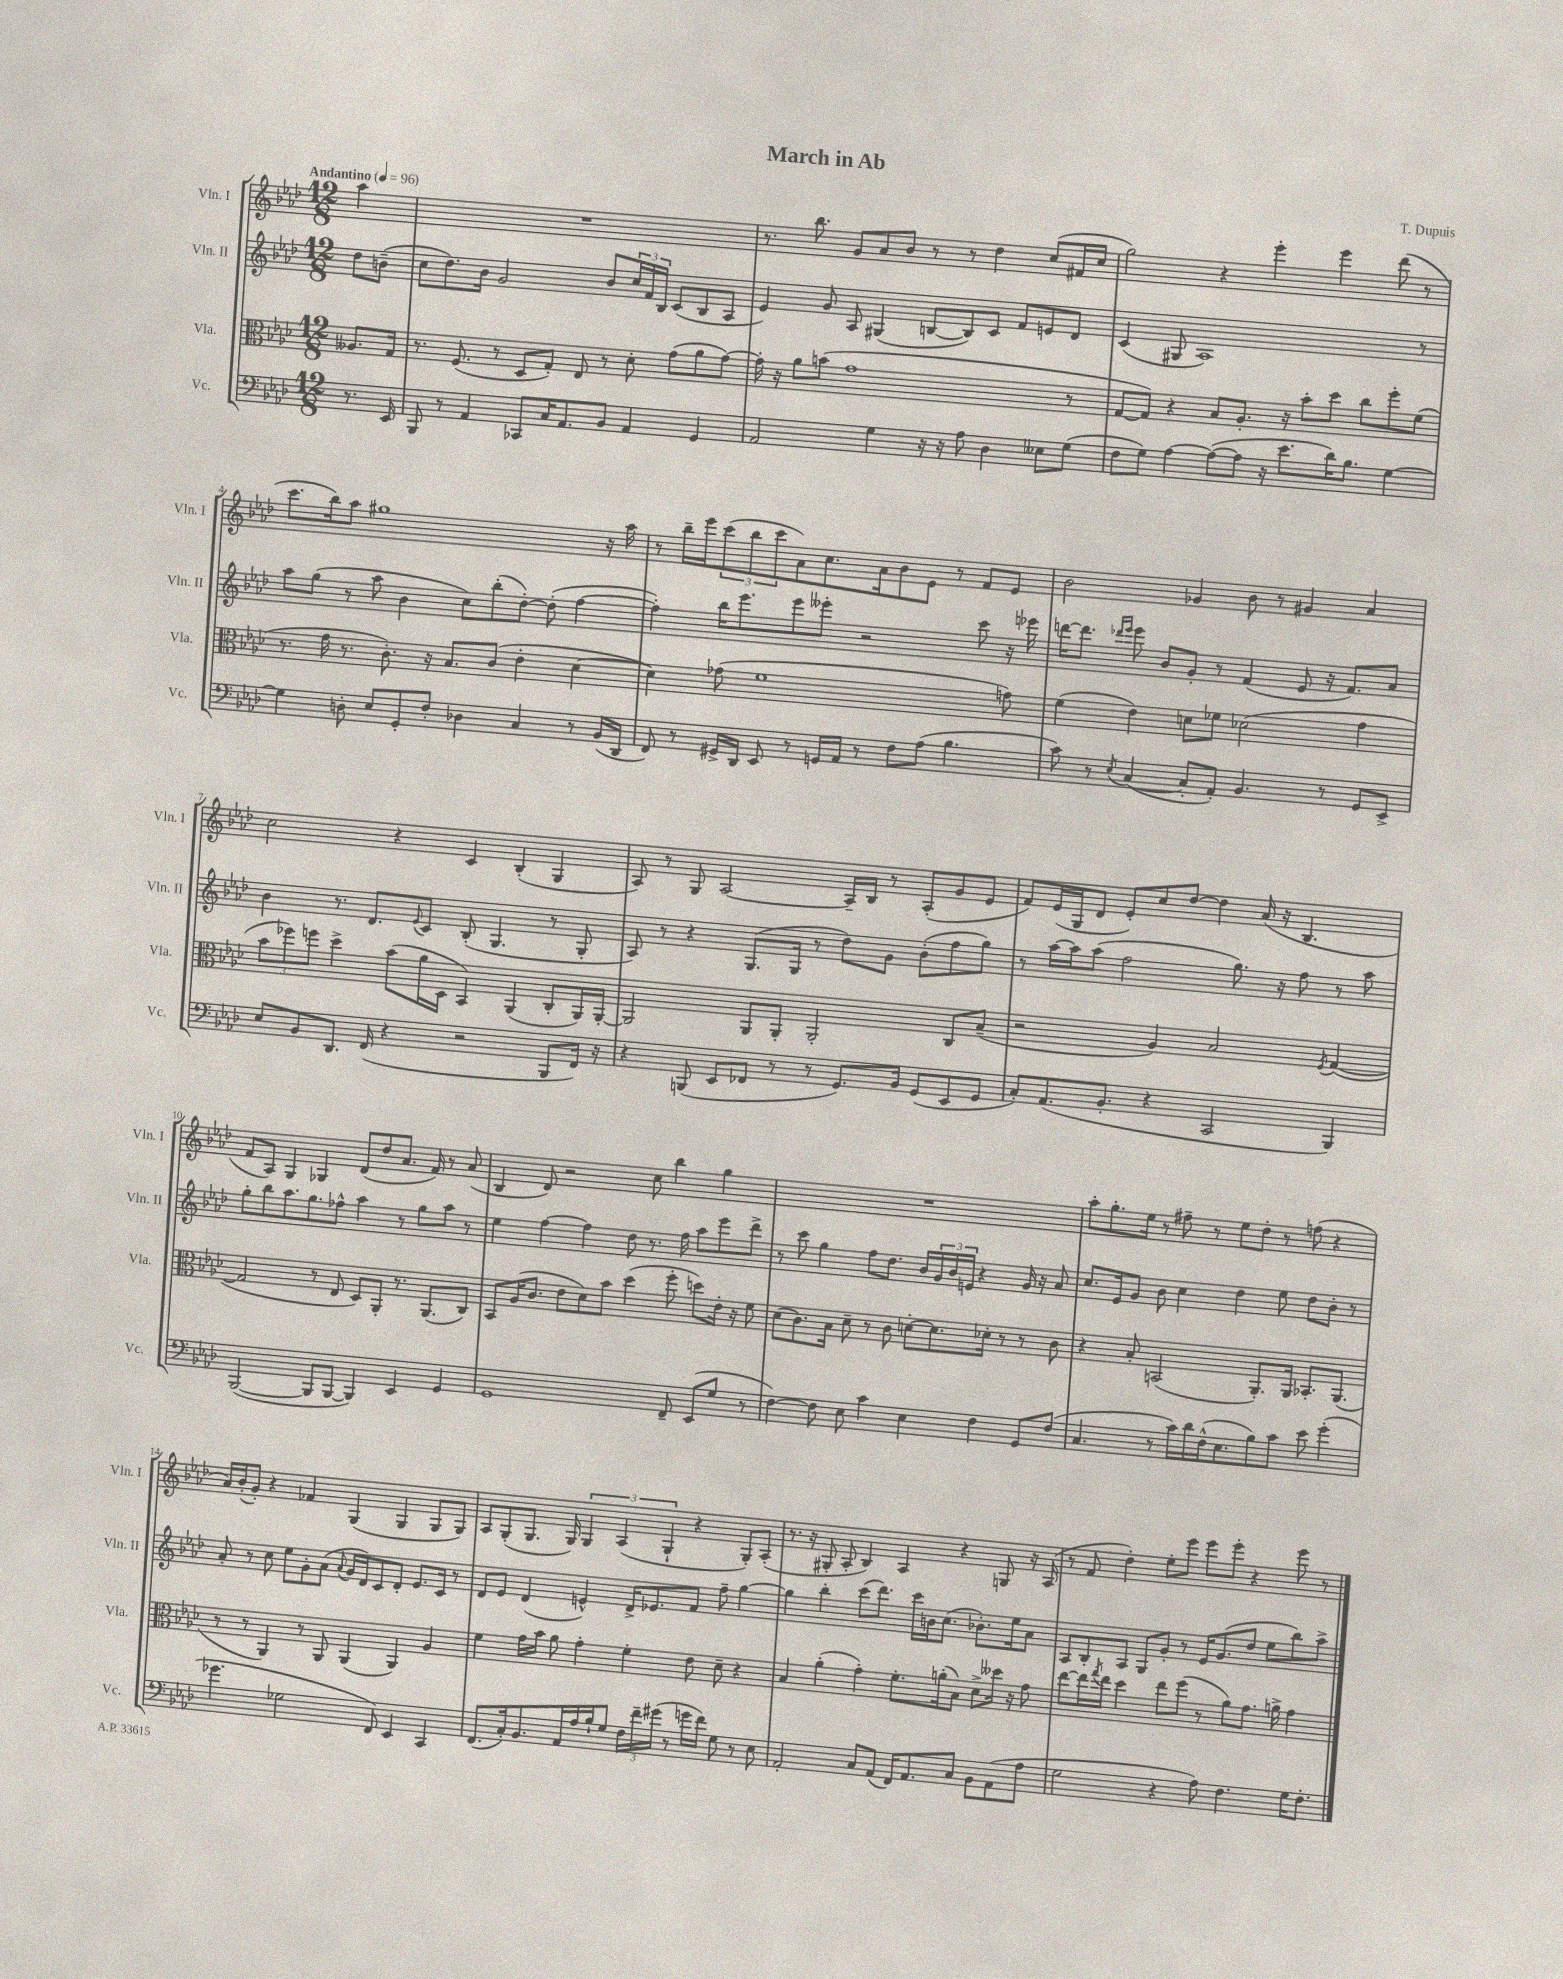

**kern	**kern	**kern	**kern
*staff4	*staff3	*staff2	*staff1
*clefF4	*clefC3	*clefG2	*clefG2
*k[b-e-a-d-]	*k[b-e-a-d-]	*k[b-e-a-d-]	*k[b-e-a-d-]
*M12/8	*M12/8	*M12/8	*M12/8
*MM96	*MM96	*MM96	*MM96
8.r	8.A--	8dd-	4aa-
.	.	(8b~	.
16EE-	16G	.	.
=	=	=	=
8BBB-	8.r	8cc	1.r
8r	.	8.dd-)	.
.	(8.F	.	.
4AA-	.	.	.
.	.	16b-	.
.	8r	2g	.
8CC-	8D-	.	.
16C	8G')	.	.
8.AA-	.	.	.
.	8E-	.	.
8BB-	8r	8b-	.
4AA-	8d-'	24cc	.
.	.	24f	.
.	.	24B-	.
.	(8g	(8c	.
4GG	8a-	8B-	.
.	[8g)	8A-	.
=	=	=	=
2AA-	16g']	4e-)	8.r
.	16r	.	.
.	8a-	.	.
.	.	.	8.bb-
.	(8b	8g	.
.	1g	8A-	8g
4G	.	(4G#	8a-
.	.	.	8b-
16r	.	[8B	8r
16r	.	.	.
8A-	.	8B])	8r
4D-	.	8c	4dd-
.	.	8f	.
8E--	.	8e	(8cc
(8G	8r	8d-	16f#
.	.	.	16cc
=	=	=	=
8F	[8G	(4c	2gg)
8G)	8G])	.	.
[4A-	4r	8G#	.
.	.	1A-)	.
(8A-_	8B-	.	4r
8A-]	8.A-'	.	.
16r	.	.	4eee-'
8.e-	16r	.	.
.	8b-'	.	.
16d-)	8dd-	.	4eee-
8.B-	.	.	.
.	8cc	.	.
[4G	8ff'	.	(8ddd-
.	(8f	8r	8r
=	=	=	=
4G]	8.r	8aa-	8.ccc
.	.	(8gg	.
.	16g	.	16bb-)
8D'	8.r	8r	8aa-
8E-	.	8aa-	1gg#
.	8.c')	.	.
8GG'	.	4b-	.
8F'	16r	.	.
.	8.B-	.	.
4D-	.	8cc)	.
.	(8c	(8bb-'	.
4C	4e-'	[8dd-')	.
.	.	(8dd-']	.
8r	[4d-	[4ff	.
(16BB-	.	.	16r
16DD-	.	.	16aa-
=	=	=	=
8FF)	4d-])	4ff'])	8r
8r	.	.	16bb-~
.	.	.	16eee-
16GG#^	(8g-	16bb-	(12ccc
16DD-	.	8.eee-	.
.	.	.	12bb-
8EE-	1f	.	.
.	.	.	12ccc
8r	.	8eee-	8a-)
16GG	.	8eee--'	8.cc
16AA-	.	.	.
8r	.	2r	.
.	.	.	16a-
8F	.	.	8b-
(8A-	.	.	8e-
4.B-	.	.	8r
.	.	8ccc	8f
.	8g)	16r	8e-
.	.	16eee-	.
=	=	=	=
8c)	(4f	[16ddd	2b-
.	.	8.ddd]	.
8r	.	.	.
.	.	16qqddd-	.
8qE-	.	16qqeee-	.
([4C	4e-)	8eee-	.
.	.	8b-	.
8C']	8d	8g'	4g-
8AA-')	8f-	8r	.
4.BB-	(2d-	(4f	8b-
.	.	.	8r
.	.	8e-	4g#
8r	.	16r	.
.	.	8.f)	.
8GG	4g	.	4a-
8EE-^	.	8a-	.
=	=	=	=
8E-	12b-	4b-	2cc
.	12ff-)	.	.
8BB-	.	.	.
.	12ff	.	.
8.DD-	4dd-^	8.r	.
(16FF	.	8.d-	.
4r	(8b-	.	4r
.	.	8qqe-	.
.	16a-	8c	.
.	16D-	.	.
2r	4BB-)	(8B-'	4c
.	.	4.G	.
.	(4AA-	.	(4B-'
8BBB-	8C'	8r	4G
16FF)	16AA-)	8G'	.
16r	[16AA-'	.	.
=	=	=	=
4r	2AA-]	8A-)	8A-)
.	.	8r	8r
(8BBB	.	4r	8G
8EE-	.	.	[2A-
8FF-	8AA-	(8.G	.
8r	8AA-'	.	.
.	.	16G	.
8r	2AA-'	8r	.
8.GG)	.	8dd-)	16A-~]
.	.	.	16B-
.	.	8g	8r
16BB-	.	.	.
(8GG	.	(8b-'	(8A-'
8EE-	8C	8ff	8g
8GG	(8B-~	8gg)	8e-
=	=	=	=
8C')	2r	8r	8f)
(8.AA-	.	[16aa-	(16e-
.	.	16aa-]	16G
.	.	(8aa-	8d-
8.BB-'	.	.	.
.	.	2ff	8e-')
4r	4A-)	.	8cc
.	.	.	[8dd-
2CC	2B-	.	4dd-]
.	.	8.gg)	.
.	.	.	(16a-
.	.	16r	16r
.	.	8ff	4.B-
.	8qF	.	.
4BBB-)	([4G	8r	.
.	.	8aa-	.
=	=	=	=
([2BBB-	2G]	8gg'	8f
.	.	8bb-	8A-)
.	.	8.aa-	4G
.	.	8.gg	.
8BBB-]	8r	.	4G-
[8BBB-	8E-	8ff-^^	.
4BBB-])	8D-)	4aa-	(8d-
.	8AA-'	.	8dd-
4EE-	8.r	8r	8.a-
.	.	8gg	.
.	(8.AA-	.	16f)
4GG	.	8aa-	8r
.	8C)	8r	(8a-
=	=	=	=
1GG	8BB-	4ee-	4B-
.	(16A-	.	.
.	8.c	.	.
.	.	[4ff	8d-)
.	8e-	.	2r
.	8d-)	4ff]	.
.	8b-	.	.
.	(4dd-	8dd-	.
.	.	8.r	8cc
8FF~	8ff'	.	4bb-
.	.	16ff	.
(8EE-	8dd)	8aa-	.
8G	16e-'	8eee-	4gg
.	16r	.	.
8r	8f	8ddd-^	.
=	=	=	=
[4F)	(8d-	8r	1.r
.	8.c)	8ccc	.
8F]	.	4gg	.
.	16B-	.	.
8E-	8d-~	.	.
4c	8r	8ff	.
.	8c	8.dd-	.
4E-	[8d'	.	.
.	.	16b-	.
.	8.d]	24g	.
.	.	24b-	.
.	.	24e	.
4F	.	4r	.
.	16d-'	.	.
.	8r	.	.
8GG	8r	16g	.
.	.	16r	.
(8F	8c	8a-	.
=	=	=	=
4.C	4r	8.cc	8aa-'
.	.	.	8.gg'
.	.	16e-	.
.	8B-'	8g	.
.	.	.	16ee-
8r	(2BB	8b-	8r
16c)	.	4cc	8ff#~
16d-	.	.	.
(16F^^	.	.	8r
8.E-	.	.	.
.	.	4dd-	8ee-
8B-)	8.AA-')	.	8dd-'
8c	.	8ee-	8r
.	16AA-	.	.
8e-	8.BB-'	8dd-	(8ff
(4g'	.	8b-'	4r
.	(8.AA-	.	.
.	.	8r	.
=	=	=	=
4.g-	8r	8a-'	16a-)
.	.	.	(16b-'
.	8r	8r	8g')
.	4AA-)	8cc	4r
2G-	.	8ee-	.
.	8r	8g'	4f-
.	8AA-	(8a-	.
.	.	8qqa-	.
.	(4AA-	16g	(4G
.	.	16d-)	.
8FF)	.	8c	.
4EE-	4AA-)	8d-'	4G
.	.	8.e-	.
4CC	4A-	.	8G
.	.	16c	.
.	.	8r	8G)
=	=	=	=
(8.FF	4f	8d-	8A-
.	.	8e-	(8G'
16C')	.	.	.
8.BB-	16g	(4d-	8.G
.	16b-	.	.
.	8a-	.	.
16AA-	.	.	16G)
16A-	4g'	4e^^)	6G
16B-`	.	.	.
8G	.	.	.
.	.	.	(6A-
24F	4f'	16d-^	.
24f~	.	.	.
.	.	8.e-	.
(24g#	.	.	6G`
8r	.	.	.
16g	8e-	8f	4r
16f)	.	.	.
8G	8d-~	8ff~	.
8r	4r	[4gg	8G')
8E-	.	.	(8A-'
=	=	=	=
2AA-'	4B-	4gg]	8.r
.	.	.	16r
.	(4a-'	4bb-'	8G#'
.	.	.	8A-'
8C	4g')	(8ccc	4B-)
(8AA-	.	8.ddd-)	.
16FF)	8.f'	.	4A-
8.AA-	.	16ccc	.
.	.	16b	.
.	(16a'	(8.cc	.
8C	8B-)	.	4r
8BB-	8d-^	8.b-')	.
(8AA-	16dd--	.	8G
.	16r	16ee-	.
8A-	8g	8a-	16r
.	.	.	(16A-
=	=	=	=
2G	[8ee-	8A-	8r
.	16ee-]	8B-'	8f
.	8qgg	.	.
.	16ee-	.	.
.	4dd-	8A-	4dd-')
.	.	8G	.
4r	8ee-	8g'	8ee-'
.	(8ff	8r	8eee-
8A-)	8r	16e-	8eee-
.	.	(8.g	.
4.F	8a-)	.	8eee-'
.	8.g	8dd-	4r
.	.	8ee-	.
.	16a^	.	.
16G	4g	8bb-)	8eee-
8.F'	.	.	.
.	.	8aa-^	8r
==	==	==	==
*-	*-	*-	*-
